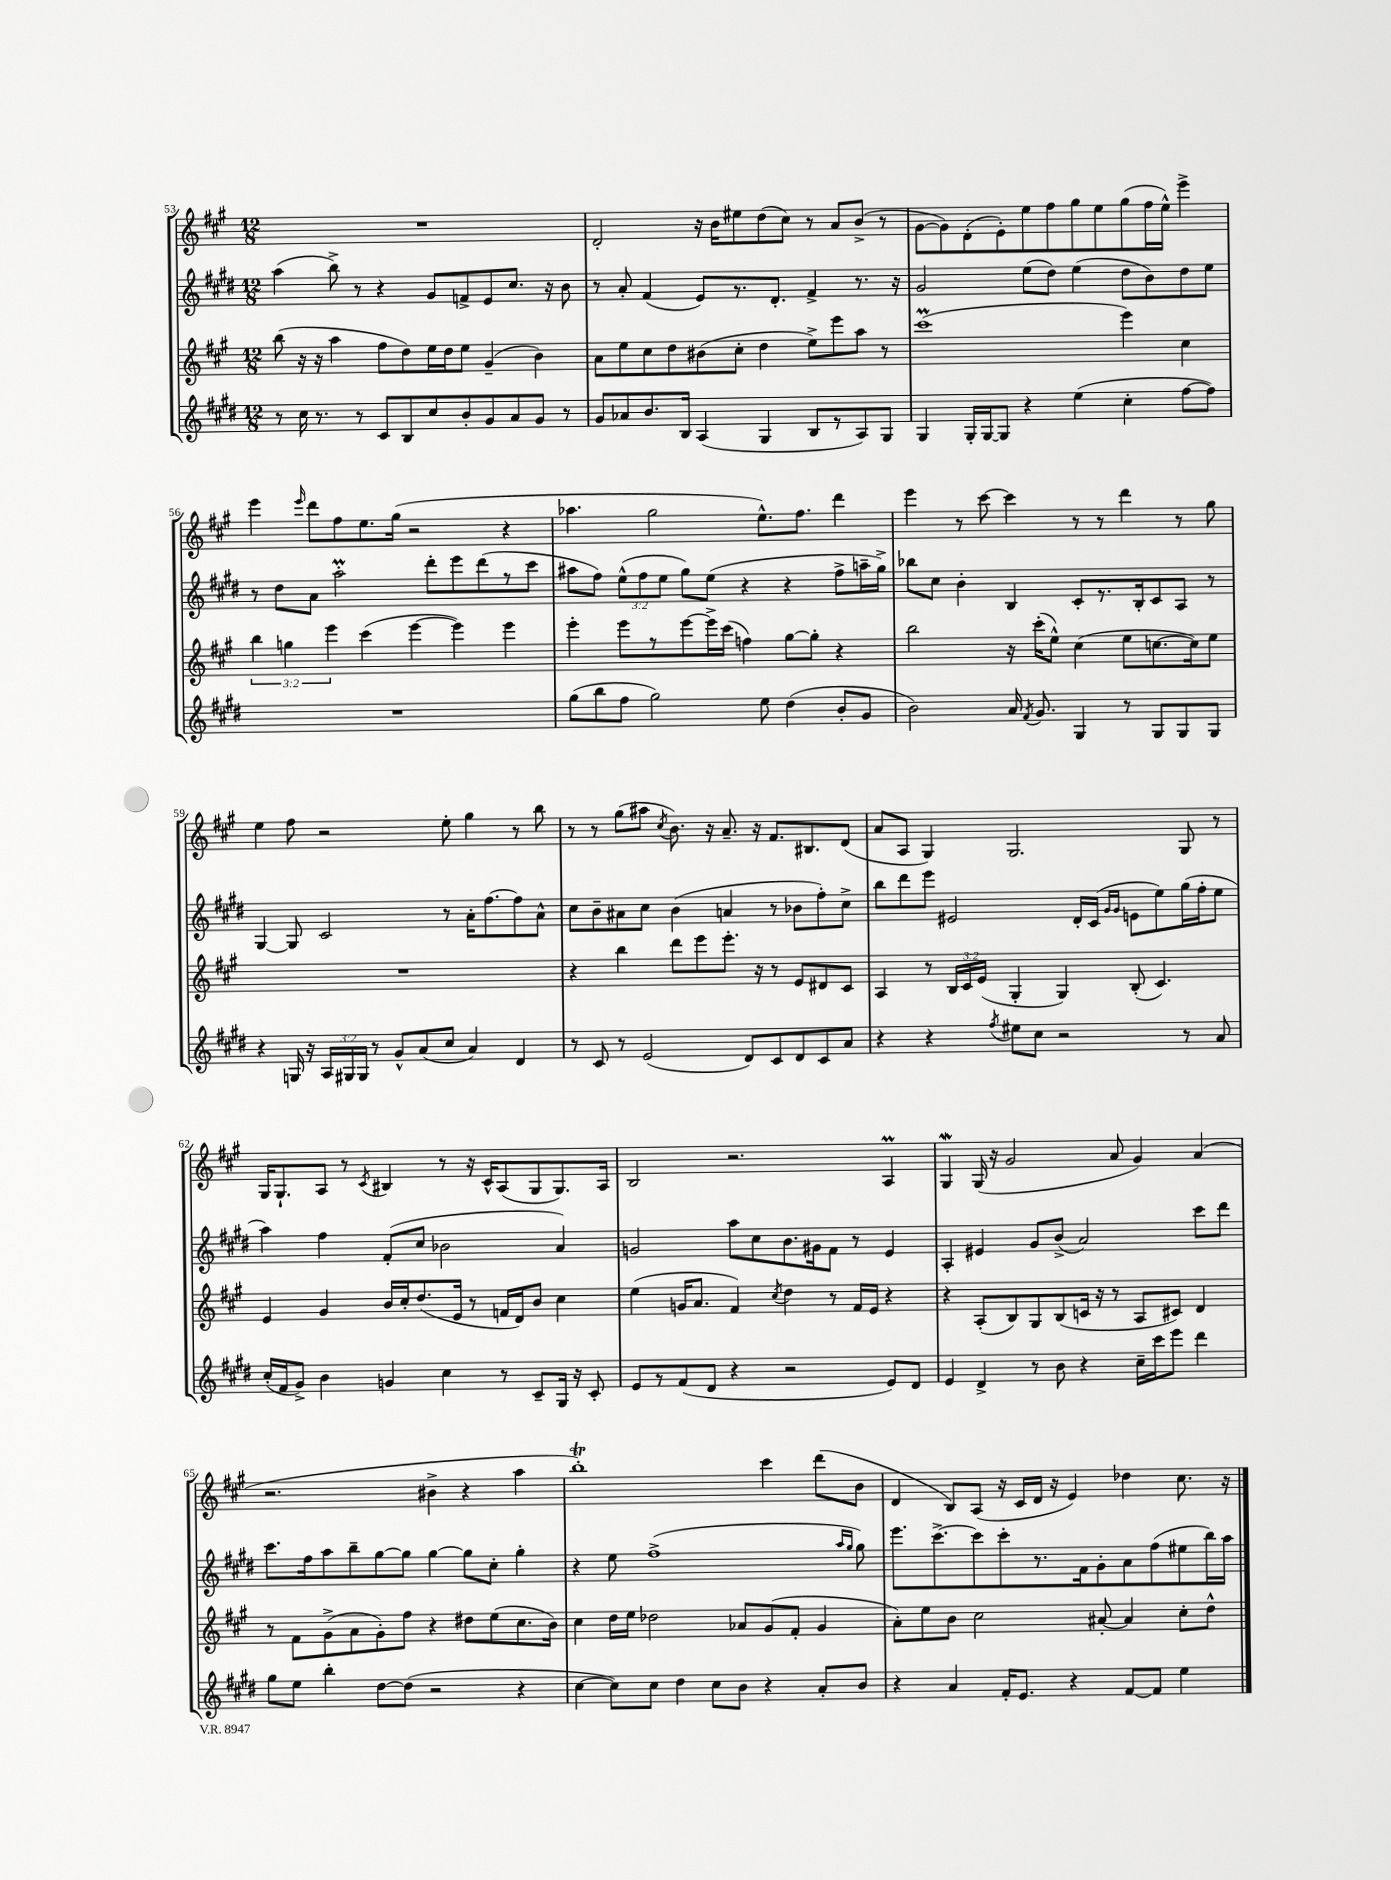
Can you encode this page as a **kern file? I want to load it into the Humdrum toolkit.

**kern	**kern	**kern	**kern
*staff4	*staff3	*staff2	*staff1
*clefG2	*clefG2	*clefG2	*clefG2
*k[f#c#g#d#]	*k[f#c#g#]	*k[f#c#g#d#]	*k[f#c#g#]
*M12/8	*M12/8	*M12/8	*M12/8
8r	(8bb\	(4aa\	1.r
16cc#\	16r	.	.
8.r	16r	.	.
.	4aa\	8bb^\)	.
8r	.	8r	.
8c#/L	8ff#\L	4r	.
8B/	8dd\)	.	.
8cc#/	16ee\L	8g#/L	.
.	16dd\J	.	.
8b'/	8ee\J	8f^/	.
8g#/	(4g#~/	8e/	.
8a/	.	8.cc#/J	.
8g#/J	4b\)	.	.
.	.	16r	.
8r	.	8b\	.
=	=	=	=
8g#/L	8a\L	8r	2d'/
8a-/	8ee\	8a'/	.
8.b/	8cc#\	(4f#/	.
.	8dd\	.	.
16B/Jk	.	.	.
(4A/	(8b#\	8e/L)	16r
.	.	.	16b\LK
.	8cc#'\J	8.r	8ee#\
4G#/	4dd\	.	(8dd\
.	.	8.d#'/J	.
.	.	.	8cc#\J)
8B/L	8ee^\L)	4f#^/	8r
8r	8eee\	.	8a/L
8A/)	8aa\J	8.r	(8b^/J
8G#/J	8r	.	8r
.	.	16r	.
=	=	=	=
4G#/	(1ccc#	2g#/	[8g#\L
.	.	.	8g#\])
16G#'/LL	.	.	(8d'\
[16G#/J	.	.	.
8G#/]J	.	.	8e'\)
4r	.	(8ee\L	8ee\
.	.	8dd#\J)	8ff#\
(4ee\	.	(4ee\	8gg#\
.	.	.	8ee\
4cc#'\	4eee\)	8dd#\L	(8gg#\
.	.	8b\)	16ff#\L
.	.	.	16ee^^\JJ)
[8ff#\L	4cc#\	8dd#\	4eee^\
8ff#\]J)	.	8ee\J	.
=	=	=	=
1.r	6bb\	8r	4eee\
.	.	8dd#\L	.
.	6gg\	.	.
.	.	.	16qqeee/
.	.	8a\J	8ddd\L
.	6eee\	.	.
.	.	2aa'\	8ff#\
.	(4ccc#\	.	8.ee\
.	.	.	(16gg#\Jk
.	[4eee\	.	2r
.	.	8ddd#'\L	.
.	4eee\])	8eee\	.
.	.	(8ddd#\	.
.	4eee\	8r	4r
.	.	8ccc#\J	.
=	=	=	=
(8gg#\L	4eee'\	8aa#\L	4.aa-\
8bb\	.	8ff#\J)	.
8ff#\J	8eee\L	(12ee^^\L	.
.	.	12ff#\	.
2gg#\)	8r	.	2gg#\
.	.	12ee\J	.
.	[8eee\	8gg#\L)	.
.	16eee^\]L	(8ee\J	.
.	(16ccc#\JJ	.	.
.	4ff\)	4r	.
8ee\	.	.	8.ee^^\L)
(4dd#\	[8gg#\L	4r	.
.	.	.	8.ff#\J
.	8gg#'\]J	.	.
8b'/L	4r	8ff#^\L	4ddd\
8g#/J	.	16aa~\L	.
.	.	16gg#^\JJ)	.
=	=	=	=
2b\)	2bb\	8bb-\L	4eee\
.	.	8cc#\J	.
.	.	4b'\	8r
.	.	.	[8ccc#\
16a/	16r	4B/	4ccc#\]
8qf#/	.	.	.
8.g#/	(16ccc#'\LK	.	.
.	8ee^^\J)	.	.
4G#/	(4cc#\	8c#'/L	8r
.	.	8.r	8r
8r	8ee\L	.	4ddd\
.	.	16B'/k	.
8G#/L	[8.cc\	8c#/	.
8G#/	.	8A/J	8r
.	16cc\]k)	.	.
8G#/J	8ee\J	8r	8gg#\
=	=	=	=
4r	1.r	[4G#/	4ee\
16G/	.	8G#/]	8ff#\
16r	.	.	.
24A/LL	.	2c#/	2r
24G#/	.	.	.
24G#/JJ	.	.	.
8r	.	.	.
8g#^^/L	.	.	.
(8a/	.	.	.
8cc#/J	.	8r	8ee'\
4a/)	.	16a'\LK	4gg#\
.	.	[8.ff#\	.
4d#/	.	8ff#\]	8r
.	.	8a^^\J	8bb\
=	=	=	=
8r	4r	8cc#\L	8r
8c#/	.	8b~\	8r
8r	4bb\	8a#\	(8gg#\L
(2e/	.	8cc#\J	8aa#\J
.	.	.	8qcc#/
.	8ddd\L	(4b\	8.b\)
.	8eee\	.	.
.	.	.	16r
.	8.eee'\J	4a/	8.a~/
8d#/L)	.	.	.
.	16r	.	16r
8c#/	8r	8r	8.f#/L
8d#/	8e/L	8b-\L	.
.	.	.	8.B#/
8c#/	8d#/	8ff#'\)	.
8a/J	8c#/J	8cc#^\J	(8d/J
=	=	=	=
4r	4A/	8bb\L	8a/L
.	.	8ddd#\	8A/J
4r	8r	8eee\J	4G#/)
.	24B/LL	2e#/	.
.	24c#/	.	.
.	(24e/JJ	.	.
8qff#/	.	.	.
8ee#\L	4G#'/	.	2.G#/
8cc#\J	.	.	.
2r	4G#/)	.	.
.	.	16d#'/LL	.
.	.	(16c#/JJ	.
.	.	16qqg#/LL	.
.	.	16qqg#/JJ	.
.	(8B'/	8e\L	.
.	4.c#/)	8ee\)	.
8r	.	(16gg#\L	8G#/
.	.	16ff#'\J	.
8a/	.	8ee\J	8r
=	=	=	=
(16cc#'/LL	4e/	4aa\)	16G#/LK
16f#/J	.	.	8.G#`/
8g#^/J)	.	.	.
4b\	4g#/	4ff#\	8A/J
.	.	.	8r
.	.	.	8qc#/
4g/	16b/LL	(8f#'/L	4B#/
.	16cc#'/J	.	.
.	(8.dd/	8cc#/J	.
4cc#\	.	2b-\	8r
.	16e/Jk	.	.
.	8r	.	16r
.	.	.	16c#^^/LK
8r	16f/LL	.	(8A/
.	16d/J)	.	.
8c#~/L	8b/J	.	8G#/
16G#/Jk	4cc#\	4a/)	8.G#/)
16r	.	.	.
8c#'/	.	.	.
.	.	.	16A/Jk
=	=	=	=
8e/L	(4ee\	2g/	2B/
8r	.	.	.
(8f#/	16g/LK	.	.
.	8.a/J	.	.
8d#/J	.	.	.
4r	4f#/)	8aa\L	2.r
.	.	8cc#\	.
.	8qcc#/	.	.
2r	4dd\	8.b\	.
.	.	16g#\k	.
.	8r	8f#\J	.
.	16f#/LL	8r	.
.	16e/JJ	.	.
8e/L)	4r	4e/	4A/
8d#/J	.	.	.
=	=	=	=
4e/	4r	4A'/	4G#/
4d#^/	(8A'/L	4e#/	(16G#/
.	.	.	16r
.	8B/)	.	2g#/
8r	8G#/	8g#/L	.
8b\	(8B/	(8b^/J	.
4r	16c/Jk	2a/)	.
.	16r	.	.
.	8r	.	8a/
16cc#~\LL	8A/L	.	4g#/)
16ccc#\J	.	.	.
8eee\J	8c#/J)	.	.
4ddd#\	4d/	8ccc#\L	(4a/
.	.	8ddd#\J	.
=	=	=	=
8gg#\L	8r	8.ccc#\L	2.r
8ee\J	8f#\L	.	.
.	.	16ff#\k	.
4bb'\	(8g#^\	8aa\	.
.	8a\	8bb~\	.
[8dd#\L	8g#'\)	[8gg#\	.
(8dd#\]J	8ff#\J	8gg#\]J	.
2r	4r	[4gg#\	4b#^\
.	8dd#\L	8gg#\]L	4r
.	(8ee\	8cc#'\J	.
4r	8.cc#\	4gg#'\	4aa\
.	16b\Jk)	.	.
=	=	=	=
[4cc#\	4cc#\	4r	1bb')
8cc#\]L)	16dd\LL	8ee\	.
.	16ee\JJ	.	.
8cc#\J	2dd-\	(1ff#^	.
4dd#\	.	.	.
8cc#\L	.	.	.
8b\J	8a-/L	.	.
4r	(8g#/	.	4ccc#\
.	8f#'/J	.	.
8a'/L	4g#/	.	(8ddd\L
.	.	16qqaa/LL	.
.	.	16qqgg#/JJ	.
8b/J	.	8gg#\)	8b\J
=	=	=	=
4r	8a'\L)	8.eee\L	4d/
.	8ee\	.	.
.	.	[8.ccc#^\	.
4a/	8b\J	.	8B/L)
.	2cc#\	8ccc#\]	(8A/J
16f#'/LK	.	8ccc#'\	16r
8.e/J	.	.	16c#/LL
.	.	8.r	16d/JJ
.	.	.	16r
4r	.	.	4e/)
.	.	16f#\k	.
.	[8a#'/	8g#'\	.
[8f#/L	4a#/]	8a\	4dd-\
8f#/]J	.	(8ff#\	.
4ee\	8cc#'\L	8ee#\	8.cc#\
.	8dd^^\J	16bb\L)	.
.	.	16aa\JJ	16r
==	==	==	==
*-	*-	*-	*-
